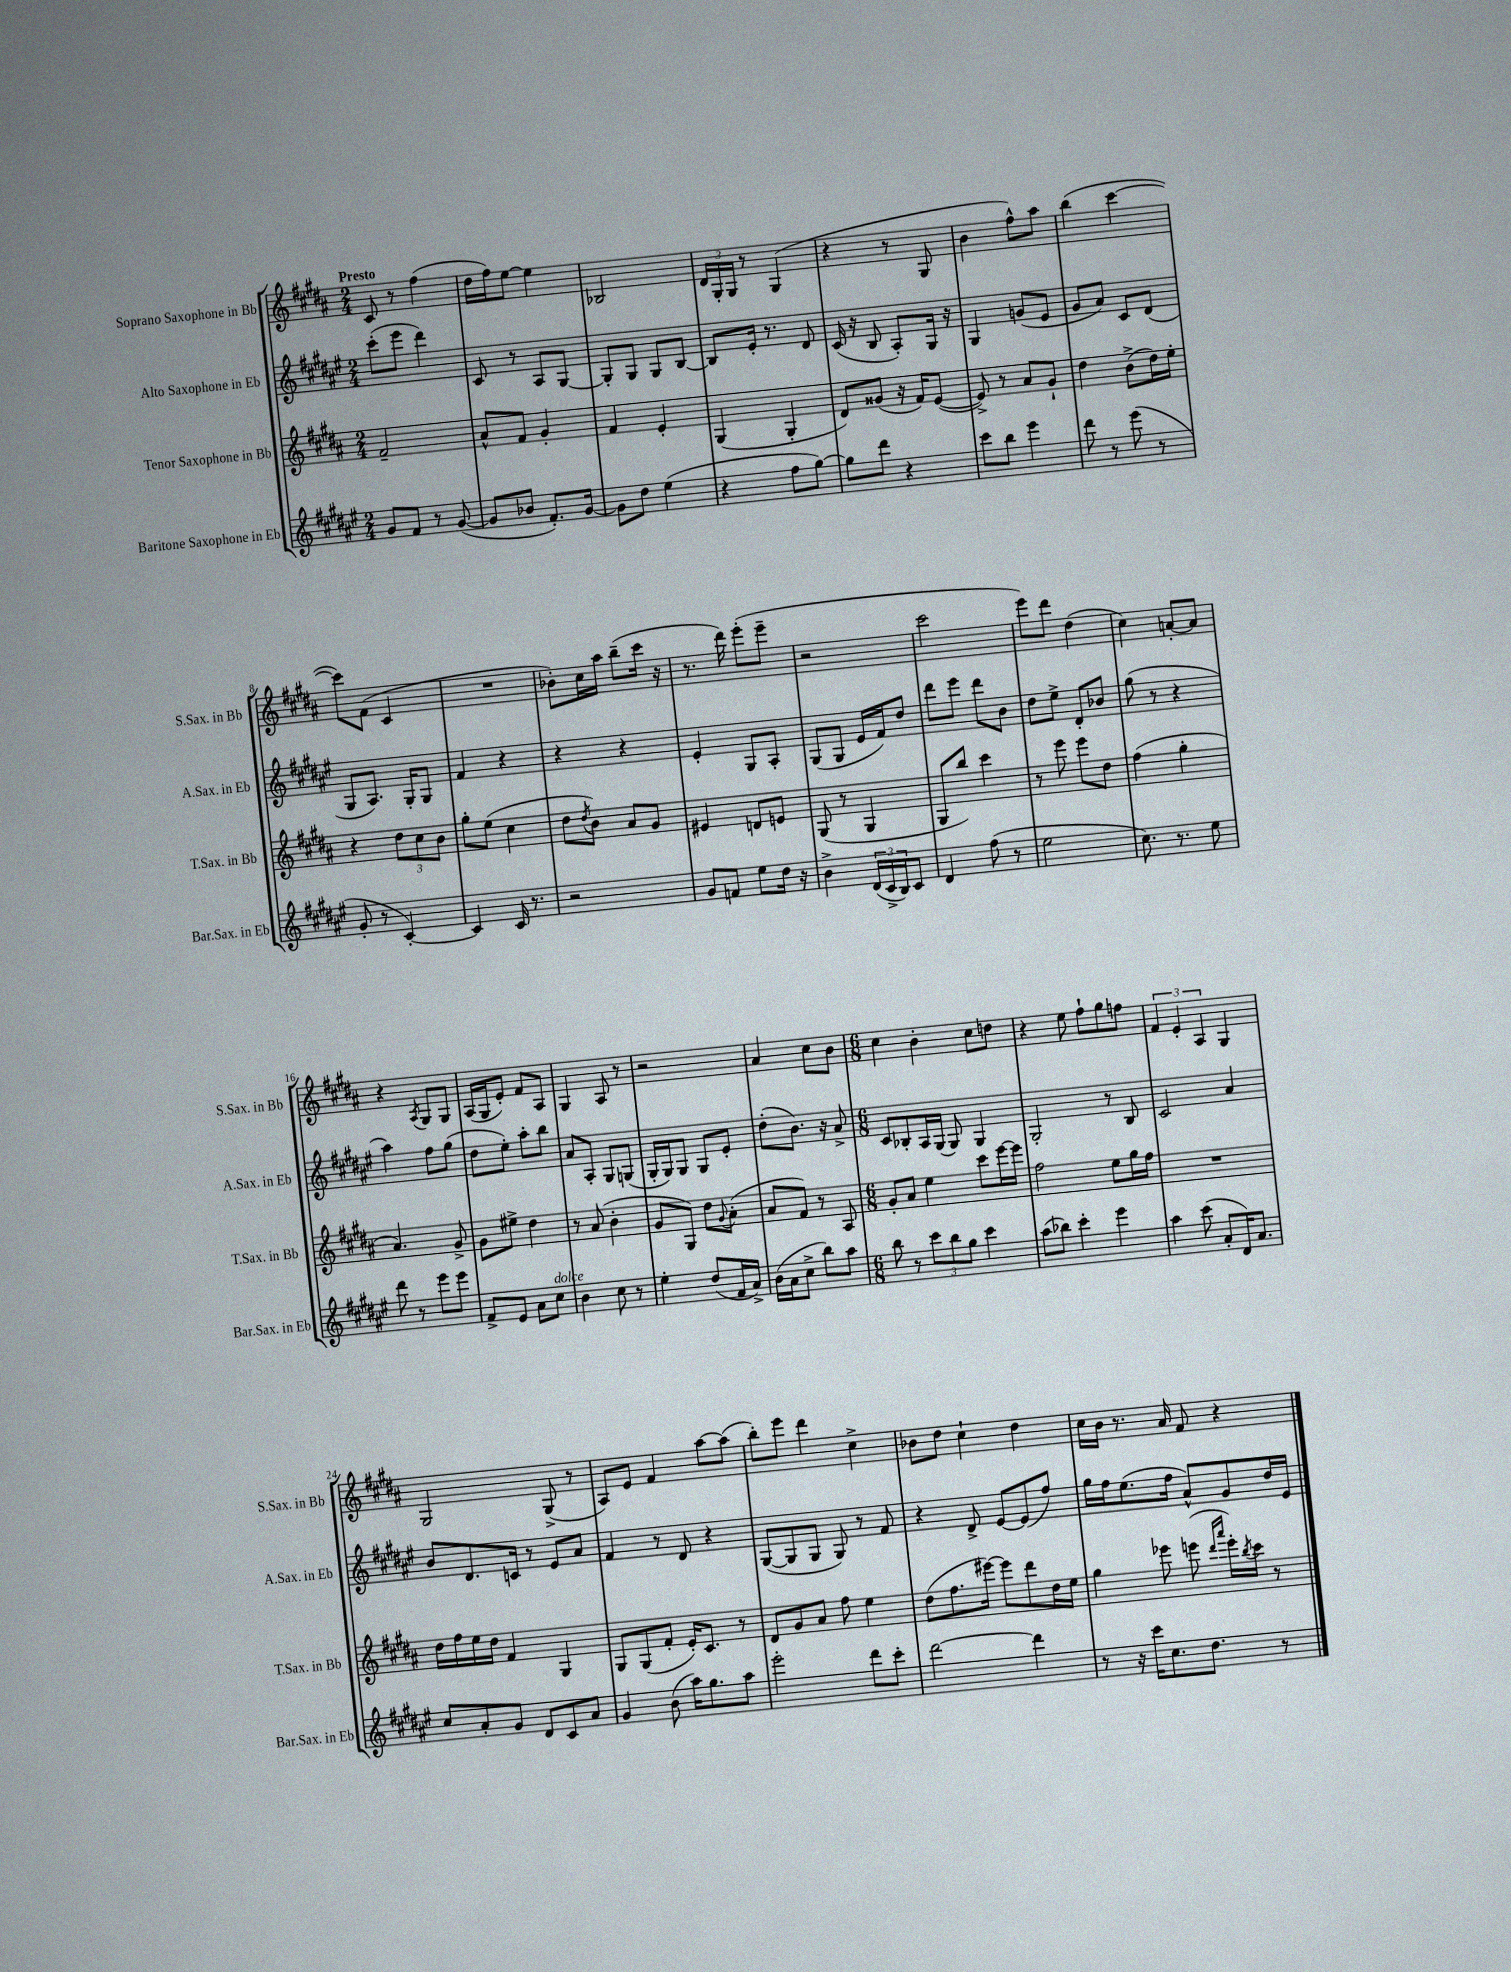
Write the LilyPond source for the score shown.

<<
\new StaffGroup <<
\new Staff = "s0" \with { instrumentName = "Soprano Saxophone in Bb" shortInstrumentName = "S.Sax. in Bb" } {
    \clef treble \key b \major \numericTimeSignature \time 2/4 \tempo "Presto"
    cis'8 r8 fis''4( |
    dis''16 fis''16) e''8~ e''4 |
    bes2 |
    \tuplet 3/2 { dis'16 gis16-. gis16 } r8 gis4( |
    r4 r8 gis8 |
    b'4 fis''8-^) ais''8 |
    b''4( cis'''4~ |
    cis'''8) fis'8( cis'4 |
    R2 |
    bes'8-.) cis''16 ais''16 b''8--( cis'''16 r16 |
    r8. dis'''16) e'''8-.( e'''8-- |
    r2 |
    cis'''2 |
    e'''8) dis'''8 dis''4( |
    cis''4) a'8~-. a'8 |
    r4 \acciaccatura { ais8 } gis8 gis8 |
    ais16( gis16 e'8-.) fis'8 ais8 |
    gis4 ais8 r8 |
    r2 |
    ais'4 cis''8 b'8 |
    \numericTimeSignature \time 6/8 cis''4 b'4-. cis''8 d''8 |
    r4 e''8 fis''8-! gis''8 f''8 |
    \tuplet 3/2 { fis'4 e'4-. ais4 } gis4 |
    gis2 gis8->( r8 |
    ais8) e'8 fis'4 ais''8~ ais''8( |
    b''8-.) e'''8 dis'''4 cis''4-> |
    bes'8 dis''8 cis''4-! dis''4 |
    cis''16 b'16 r8. ais'16 fis'8 r4 \bar "|." |
}
\new Staff = "s1" \with { instrumentName = "Alto Saxophone in Eb" shortInstrumentName = "A.Sax. in Eb" } {
    \clef treble \key fis \major \numericTimeSignature \time 2/4
    cis'''8-.( eis'''8 dis'''4) |
    cis'8 r8 ais8 gis8~ |
    gis8-. gis8 gis8 b8~ |
    b8 eis'16-. r8. dis'8 |
    cis'16( r16 b8 ais8-.) gis16 r16 |
    gis4 g'8( eis'8 |
    gis'8 ais'8) cis'8 dis'8( |
    gis8 ais8.) gis16-. gis8 |
    fis'4 r4 |
    r4 r4 |
    eis'4-. gis8 ais8-. |
    gis8( gis8 eis'16 fis'16) dis''8 |
    dis'''8 eis'''8 dis'''8 b'8 |
    dis''8 eis''8-> dis'8-. bes'8 |
    gis''8( r8 r4 |
    ais''4) fis''8 gis''8( |
    dis''8 eis''8-.) ais''8-. b''8 |
    ais'8 ais8-. gis8 g8( |
    gis16-. gis16) gis8 gis8 eis'8-. |
    dis''8-.( b'8.) r16 ais'8-> |
    \numericTimeSignature \time 6/8 cis'8 bes8-. ais16 gis16( gis8) gis4 |
    gis2-. r8 b8 |
    cis'2 ais'4 |
    b'8 dis'8. c'16 r8 eis'8 ais'8 |
    fis'4 r8 dis'8 r4 |
    gis8~( gis8 gis8 gis8) r8 fis'8 |
    r4 dis'8-> eis'8~ eis'8( fis''8) |
    gis''16 fis''16 eis''8.( fis''16 ais'8-^) gis'8 dis''16 eis'16 \bar "|." |
}
\new Staff = "s2" \with { instrumentName = "Tenor Saxophone in Bb" shortInstrumentName = "T.Sax. in Bb" } {
    \clef treble \key b \major \numericTimeSignature \time 2/4
    fis'2-- |
    ais'8-^ fis'8 gis'4-. |
    fis'4 e'4-. |
    gis4( gis4-. |
    dis'8) gisis'8( r16 fis'16) e'8~( |
    e'8->) r8 ais'8 gis'8-! |
    dis''4 b'8->( dis''16) e''16-. |
    r4 \tuplet 3/2 { dis''8 cis''8 b'8 } |
    gis''8-. e''8( cis''4 |
    dis''8 \acciaccatura { dis''8 } b'8) ais'8 gis'8 |
    eis'4 d'8 e'8 |
    gis8( r8 gis4 |
    gis8 b''8) cis'''4 |
    r8 e'''8 e'''8 dis''8 |
    fis''4( gis''4-. |
    ais'4.) gis'8-> |
    gis'8 eis''8-> dis''4 |
    r8 ais'8( b'4-. |
    gis'8 gis8) dis''8 \appoggiatura { gis'8 } ais'8-.( |
    ais'8 fis'8) r8 ais8 |
    \numericTimeSignature \time 6/8 gis'8-. ais'8 e''4 cis'''8 e'''16~ e'''16 |
    fis''2 e''8 gis''16 fis''16 |
    R2. |
    dis''16 fis''16 e''16 dis''16 fis'4 gis4 |
    gis8 gis8( fis'8-. e'16-.) cis'8. r8 |
    dis'8 gis'8 ais'8 fis''8 e''4 |
    dis''8( fis''8. eis'''16~) eis'''8 dis'''8 dis''16 e''16 |
    gis''4 ees'''8 e'''8( \grace { dis'''16 ais'''16 } e'''16-.) \acciaccatura { b''8 } cis'''16 r8 \bar "|." |
}
\new Staff = "s3" \with { instrumentName = "Baritone Saxophone in Eb" shortInstrumentName = "Bar.Sax. in Eb" } {
    \clef treble \key fis \major \numericTimeSignature \time 2/4
    gis'8 fis'8 r8 gis'8~( |
    gis'8 bes'8 fis'8.-.) gis'16~ |
    gis'8 dis''8 eis''4( |
    r4 fis''8 gis''8~) |
    gis''8 dis'''8 r4 |
    cis'''8 b''8 eis'''4 |
    dis'''8 r8 eis'''8( r8 |
    gis'8-. r8 cis'4~-.) |
    cis'4 cis'16 r8. |
    r2 |
    gis'8 f'8 eis''8 dis''16 r16 |
    b'4-> \tuplet 3/2 { dis'16( cis'16-> b16) } cis'8 |
    dis'4 fis''8( r8 |
    eis''2 |
    cis''8.) r8. eis''8 |
    dis'''8 r8 eis'''8 eis'''8 |
    fis'8-> eis'8 ais'8 cis''8^\markup { \italic "dolce" } |
    b'4 cis''8 r8 |
    eis''4-. dis''8( fis'16 ais'16->) |
    b'16( ais'16 cis''8-> b''8) ais''8 |
    \numericTimeSignature \time 6/8 b''8 r8 \tuplet 3/2 { cis'''8 b''8 gis''8 } cis'''4 |
    ais''8( bes''8) cis'''4-. eis'''4 |
    ais''4 cis'''8( ais'8-. dis'16) ais'8. |
    cis''8 ais'8-. gis'8 dis'8 cis'8 ais'8 |
    gis'4 b'8( ais''16) gis''8. ais''8 |
    eis'''2-. dis'''8 cis'''8-. |
    dis'''2~ dis'''4 |
    r8 r16 cis'''16 cis''8. dis''8. r8 \bar "|." |
}
>>
>>
